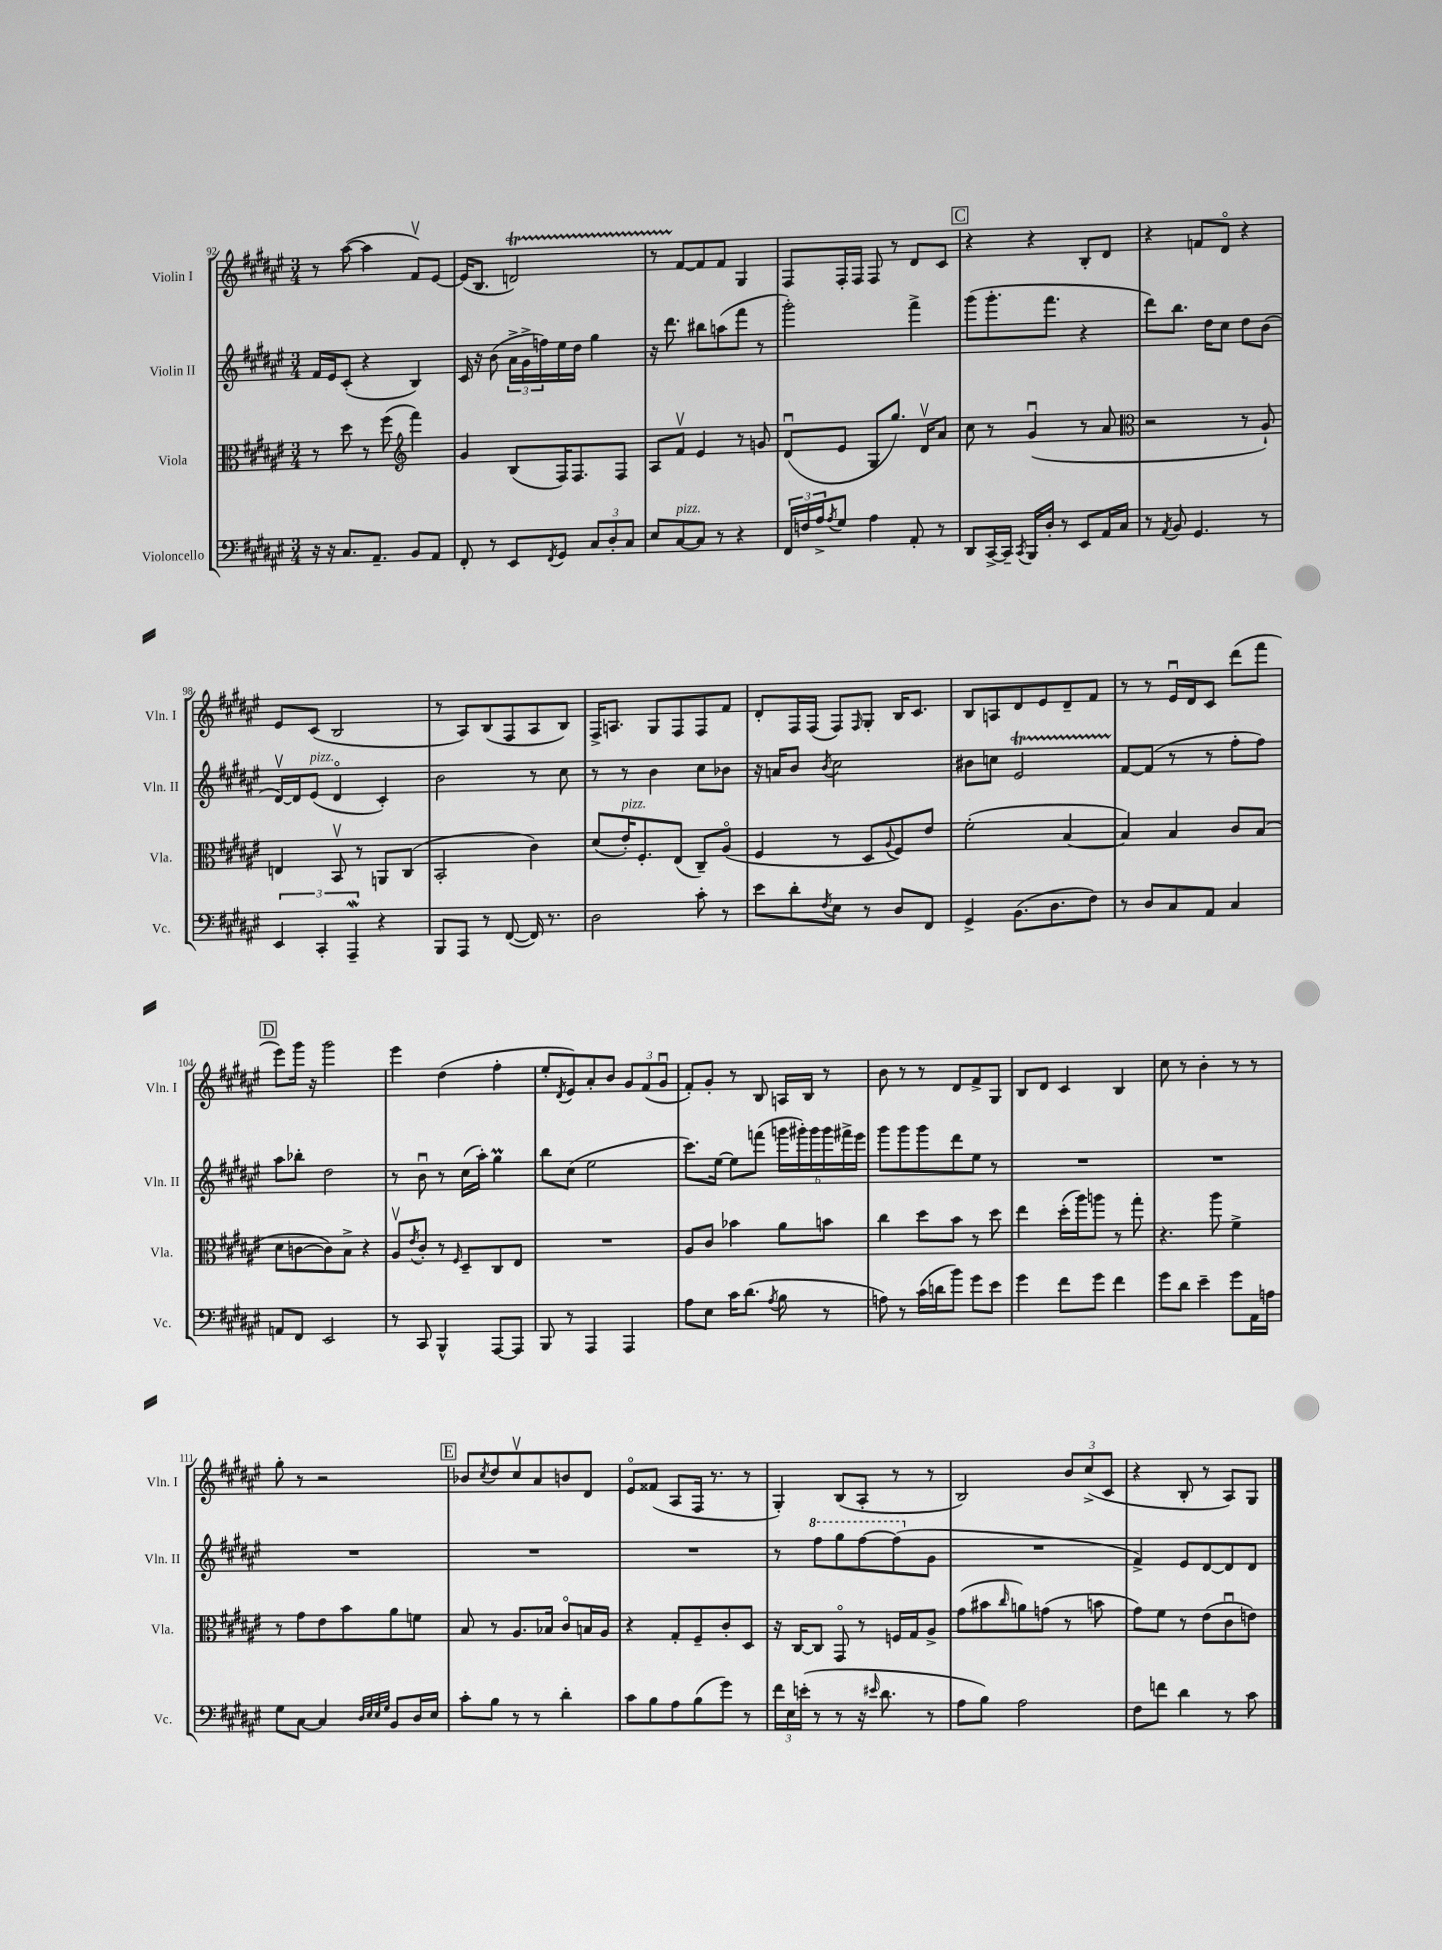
<<
\new StaffGroup <<
\new Staff = "s0" \with { instrumentName = "Violin I" shortInstrumentName = "Vln. I" } {
    \clef treble \key fis \major \numericTimeSignature \time 3/4
    r8 ais''8~( ais''4 fis'8\upbow) eis'8~ |
    eis'16( b8. d'2\startTrillSpan) |
    r8 fis'8~\stopTrillSpan fis'8 fis'8 gis4 |
    fis8 fis16-. fis16 fis8 r8 dis'8 cis'8 |
    \mark \markup { \box "C" } r4 r4 b8-. dis'8 |
    r4 f'8 dis'8\flageolet r4 |
    eis'8 cis'8( b2 |
    r8 ais8) b8( fis8 ais8 b8) |
    fis16-> a8. gis8 fis8 fis8 fis'8 |
    dis'8-. fis16 fis16( fis8) \grace { fis16 } gis8-. b16 cis'8. |
    b8 a8 dis'8 eis'8 dis'8-- fis'8 |
    r8 r8 eis'16\downbow dis'16 cis'8 dis'''8( fis'''8 |
    \mark \markup { \box "D" } eis'''8) gis'''16 r16 gis'''2 |
    eis'''4 dis''4( fis''4-. |
    eis''8-. \acciaccatura { dis'8 } eis'8) ais'8-. b'8 \tuplet 3/2 { gis'8 fis'8( gis'8\downbow } |
    fis'8-.) gis'8-. r8 b8 a16 b16 r8 |
    b'8 r8 r8 dis'8 fis'8-> gis8 |
    b8 dis'8 cis'4 b4 |
    cis''8 r8 b'4-. r8 r8 |
    gis''8-. r8 r2 |
    \mark \markup { \box "E" } bes'8 \acciaccatura { cis''8 } dis''8 cis''8\upbow ais'8 b'8 dis'8 |
    eis'8\flageolet fisis'8( ais8 fis16 r8. r8 |
    gis4-.) b8( ais8-. r8 r8 |
    b2) \tuplet 3/2 { b'8 cis''8->( cis'8 } |
    r4 b8-. r8 ais8) gis8 \bar "|." |
}
\new Staff = "s1" \with { instrumentName = "Violin II" shortInstrumentName = "Vln. II" } {
    \clef treble \key fis \major \numericTimeSignature \time 3/4
    fis'16 eis'16 cis'8-.( r4 b4) |
    cis'16 r16 b'8( \tuplet 3/2 { ais'16-> gis'16-> f''16) } eis''16 dis''16 gis''4 |
    r16 dis'''8. bis''8 a''8( fis'''8 r8 |
    gis'''2-.) fis'''4-> |
    \mark \markup { \box "C" } gis'''8( gis'''8.-. fis'''8. r4 |
    dis'''8) b''8. dis''16 cis''8 dis''8 b'8( |
    dis'16~\upbow) dis'16 eis'8^\markup { \italic "pizz." }( dis'4\flageolet cis'4-.) |
    b'2 r8 cis''8 |
    r8 r8 b'4 cis''8 bes'8 |
    r16 a'16 b'8 \acciaccatura { b'8 } cis''2 |
    bis'8 c''8 eis'2\startTrillSpan |
    fis'8~\stopTrillSpan fis'8( r8 r8 fis''8-. fis''8) |
    \mark \markup { \box "D" } ais''8 bes''8-. dis''2 |
    r8 b'8\downbow r8 cis''16( ais''16-.) gis''4\prall |
    b''8 cis''8( eis''2 |
    cis'''8.) eis''16~ eis''8 f'''8( \tuplet 6/4 { g'''16 gis'''16-.) gis'''16 gis'''16 fis'''16-> eis'''16 } |
    gis'''8 gis'''8 gis'''8 dis'''8 eis''8 r8 |
    R2. |
    R2. |
    R2. |
    \mark \markup { \box "E" } R2. |
    R2. |
    r8 \ottava #1 fis'''8 gis'''8 fis'''8~ fis'''8( \ottava #0 gis'8 |
    R2. |
    fis'4->) eis'8 dis'8~ dis'8 dis'8 \bar "|." |
}
\new Staff = "s2" \with { instrumentName = "Viola" shortInstrumentName = "Vla." } {
    \clef alto \key fis \major \numericTimeSignature \time 3/4
    r8 dis''8 r8 fis''8( \clef treble fis'''4) |
    gis'4 b8( fis16) fis8. fis8 |
    ais8 fis'8\upbow eis'4 r8 g'8 |
    dis'8\downbow( eis'8 gis8 gis''8.) dis'16\upbow ais'8 |
    \mark \markup { \box "C" } cis''8 r8 gis'4\downbow( r8 ais'8 |
    \clef alto r2 r8 ais8-!) |
    e4 b,8\upbow r8 a,8 cis8( |
    b,2-. cis'4) |
    dis'8( eis'16-.^\markup { \italic "pizz." }) fis8.-. eis8( cis8--) ais8\flageolet( |
    fis4 r8 dis8 \appoggiatura { ais8 } fis8) eis'8 |
    fis'2-.( b4~ |
    b4) b4 cis'8 b8( |
    \mark \markup { \box "D" } dis'8 c'8~ c'8) b8-> r4 |
    ais8\upbow \acciaccatura { eis'8 } cis'8-. r8 \grace { fis16 } dis8-- cis8 eis8 |
    R2. |
    ais8 cis'8 bes'4 ais'8 b'8 |
    cis''4 dis''8 b'8 r8 dis''8 |
    eis''4 dis''16-.( ais''16) a''8 r8 gis''8-. |
    r4. ais''8 fis'4-> |
    r8 gis'8 eis'8 b'8 ais'8 f'8 |
    \mark \markup { \box "E" } b8 r8 ais8. bes16 cis'8\flageolet b16 ais16 |
    r4 gis8-. fis8-- cis'8-. dis8 |
    r16 cis16~ cis8 gis,8\flageolet r8 f16 gis16 ais8-> |
    gis'8( bis'8 \grace { cis''16 } a'8) g'8( r8 b'8 |
    gis'8) fis'8 r8 eis'8( cis'8\downbow e'8) \bar "|." |
}
\new Staff = "s3" \with { instrumentName = "Violoncello" shortInstrumentName = "Vc." } {
    \clef bass \key fis \major \numericTimeSignature \time 3/4
    r16 r16 cis8. ais,8.-- b,8 ais,8 |
    fis,8-. r8 eis,8 \acciaccatura { fis,8 } gis,8 \tuplet 3/2 { cis8 dis8-. cis8 } |
    eis8 cis8~^\markup { \italic "pizz." } cis8 r8 r4 |
    \tuplet 3/2 { fis,16 f16 ais16-> } \acciaccatura { ais8 } gis8 ais4 ais,8-. r8 |
    \mark \markup { \box "C" } dis,8 cis,16~-> cis,16-- \acciaccatura { cis,8 } b,,16 dis16-. r8 eis,8 ais,16 cis16 |
    r8 \acciaccatura { ais,8 } b,8 gis,4. r8 |
    \tuplet 3/2 { eis,4 cis,4-. ais,,4--\mordent } r4 |
    b,,8 ais,,8 r8 fis,8~( fis,16) r8. |
    dis2 cis'8-. r8 |
    eis'8 dis'8-. \acciaccatura { fis8 } eis8 r8 dis8 fis,8 |
    gis,4-> b,8.( dis8. fis8) |
    r8 dis8 cis8 ais,8 cis4 |
    \mark \markup { \box "D" } a,8 fis,8 eis,2 |
    r8 cis,8 b,,4-^ ais,,8~ ais,,8 |
    b,,8 r8 ais,,4 ais,,4 |
    ais8 eis8 cis'16 dis'8.( \acciaccatura { ais8 } b8 r8 |
    a8) r8 cis'16( d'16 b'8) gis'8 eis'8 |
    gis'4 fis'8 gis'8 fis'4 |
    gis'8 dis'8 eis'4-- gis'8 ais,16 a16 |
    gis8 cis8~ cis4 \grace { dis32 eis32 eis32 gis32 } b,8 dis16 eis16 |
    \mark \markup { \box "E" } cis'8-. b8 r8 r8 dis'4-. |
    cis'8 b8 ais8 b8( gis'8) r8 |
    \tuplet 3/2 { fis'16 eis16 e'16-.( } r8 r8 r16 \grace { eis'16 } dis'8. r8 |
    ais8 b8) ais2 |
    fis8 f'8 dis'4 r8 cis'8 \bar "|." |
}
>>
>>
\layout { \context { \Score currentBarNumber = #92 } }
